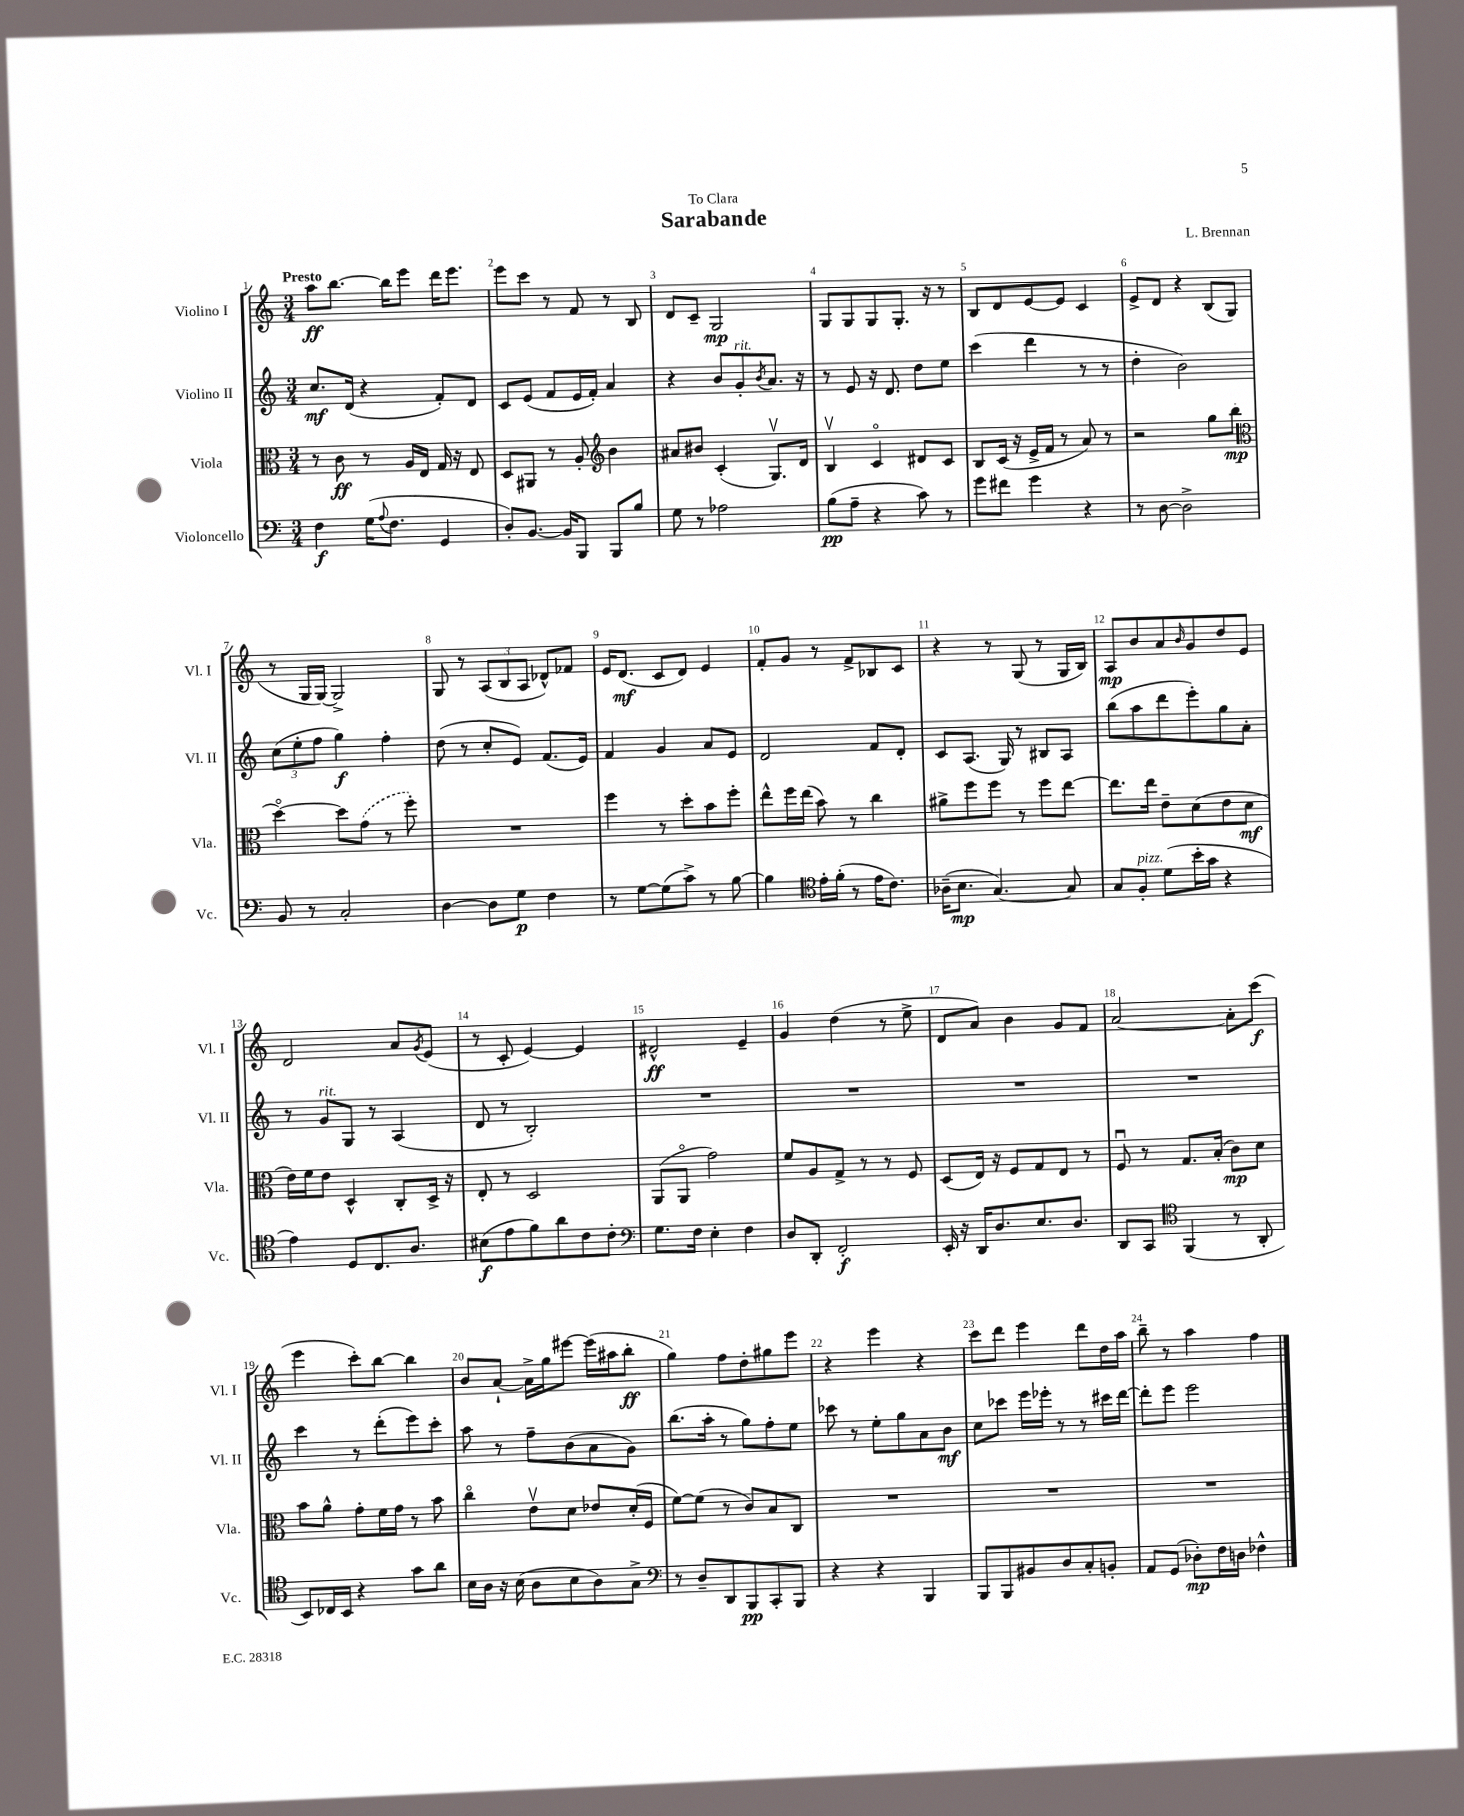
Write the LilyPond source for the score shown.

\header { title = "Sarabande" composer = "L. Brennan" dedication = "To Clara" }
<<
\new StaffGroup <<
\new Staff = "s0" \with { instrumentName = "Violino I" shortInstrumentName = "Vl. I" } {
    \clef treble \key c \major \numericTimeSignature \time 3/4 \tempo "Presto"
    a''8\ff b''8.~ b''16 e'''8 d'''16 e'''8. |
    e'''8 c'''8 r8 f'8 r8 b8 |
    d'8 c'8-- g2\mp |
    g8 g8 g8 g8.-. r16 r8 |
    b8 d'8 e'8~ e'8 c'4 |
    e'8-> d'8 r4 b8( g8 |
    r8 g16 g16~) g2-> |
    g8 r8 \tuplet 3/2 { a8( b8 a8 } des'8-^) fes'8 |
    e'16 d'8.\mf( c'8 d'8) e'4 |
    f'8-. g'8 r8 f'8-> bes8 c'8 |
    r4 r8 g8( r8 g16 b16) |
    a8\mp b'8 a'8 \grace { b'16 } g'8 d''8 e'8 |
    d'2 a'8 \acciaccatura { g'8 } e'8( |
    r8 c'8-. e'4~) e'4 |
    dis'2-^\ff e'4-- |
    g'4 d''4( r8 e''8-> |
    d'8 a'8) b'4 g'8 f'8 |
    a'2~ a'8-. c'''8\f( |
    e'''4 c'''8-.) b''8~ b''4 |
    b'8 a'8~-! a'16-> g''16 eis'''8~ eis'''16( ais''16 b''8-.\ff |
    g''4) f''8 d''8-. gis''8 e'''8 |
    r4 e'''4 r4 |
    c'''8 d'''8 e'''4 d'''8 d''16 a''16 |
    b''8-- r8 a''4 f''4 \bar "|." |
}
\new Staff = "s1" \with { instrumentName = "Violino II" shortInstrumentName = "Vl. II" } {
    \clef treble \key c \major \numericTimeSignature \time 3/4
    c''8.\mf d'16( r4 f'8-.) d'8 |
    c'8 e'8( f'8 e'16 f'16-.) a'4 |
    r4 b'8 g'8-.^\markup { \italic "rit." } \acciaccatura { b'8 } a'8. r16 |
    r8 e'8 r16 d'8. d''8 e''8 |
    c'''4( d'''4 r8 r8 |
    d''4-. b'2) |
    \tuplet 3/2 { c''8( e''8-. f''8 } g''4\f) f''4-. |
    d''8( r8 c''8-. e'8) f'8.( e'16) |
    f'4 g'4 a'8 e'8 |
    d'2 f'8 d'8-. |
    c'8 a8.( g16) r8 bis8 a8 |
    b''8( a''8 d'''8 e'''8-.) g''8 a'8-. |
    r8 g'8^\markup { \italic "rit." } g8 r8 a4( |
    d'8 r8 b2-.) |
    R2. |
    R2. |
    R2. |
    R2. |
    c'''4 r8 d'''8-.( e'''8) c'''8-. |
    a''8 r8 f''8-- b'8( a'8 g'8) |
    b''8.( a''16-. r8 g''8) f''8-. e''8 |
    ces'''8 r8 e''8-. g''8 a'8 b'8\mf |
    c''8 ces'''8 e'''16 ees'''16-. r8 r8 cis'''16 d'''16~ |
    d'''8-. e'''8 e'''2 \bar "|." |
}
\new Staff = "s2" \with { instrumentName = "Viola" shortInstrumentName = "Vla." } {
    \clef alto \key c \major \numericTimeSignature \time 3/4
    r8 c'8\ff r8 a16 e16 g16 r16 e8 |
    d8 ais,8 r8 a8-. \clef treble b'4 |
    ais'8 bis'8 c'4-.( g8.\upbow) d'16 |
    b4\upbow c'4\flageolet dis'8 c'8 |
    b8 c'16( r16 e'16-> f'16 r8 a'8) r8 |
    r2 g''8 b''8\mp( |
    \clef alto d''4~\flageolet) d''8 \once \slurDashed g'8( r8 f''8-.) |
    R2. |
    f''4 r8 d''8-. b'8 f''8-. |
    e''8-^ f''16 e''16( b'8) r8 c''4 |
    ais'8-> f''8 f''8 r8 f''8 e''8~ |
    e''8. e''16 e'8-- d'8( e'8 d'8\mf |
    e'16) f'16 e'8 d4-^ c8-. d16-> r16 |
    e8-. r8 d2 |
    a,8( a,8\flageolet g'2) |
    f'8 a8 g8-> r8 r8 f8 |
    d8( e16) r16 f8 g8 e8 r8 |
    f8\downbow r8 g8. b16-.( c'8\mp) d'8 |
    b'8 a'8-^ g'8-. f'16 g'16 r8 b'8 |
    c''4\flageolet e'8\upbow d'8 ees'8 d'16-.( f16 |
    f'8~) f'8( r8 c'8) b8 c8 |
    R2. |
    R2. |
    R2. \bar "|." |
}
\new Staff = "s3" \with { instrumentName = "Violoncello" shortInstrumentName = "Vc." } {
    \clef bass \key c \major \numericTimeSignature \time 3/4
    f4\f g16( \appoggiatura { a8 } f8. g,4 |
    d8-.) b,8.~ b,16 b,,8 b,,8 b8 |
    g8 r8 aes2 |
    b8\pp( a8-- r4 c'8) r8 |
    g'8 fis'8 g'4 r4 |
    r8 d8~ d2-> |
    b,8 r8 c2-. |
    d4~ d8 g8\p f4 |
    r8 g8~ g8( c'8->) r8 b8~ |
    b4 \clef tenor e'16-. f'16-.( r8 e'16 c'8.) |
    aes16--( b8.\mp g4.~) g8 |
    g8 f8-.^\markup { \italic "pizz." } d'8( b'16-. g'16 r4 |
    e'4) d8 c8. a8. |
    bis8\f( e'8 f'8) a'8 c'8 c'8-. |
    \clef bass g8. f16 e4-. f4 |
    d8 d,8-. f,2-.\f |
    e,16-. r16 d,16 d8. e8. d8. |
    d,8 c,8 \clef tenor f,4( r8 a,8-. |
    b,8) ces16 b,16 r4 g'8 a'8 |
    b16 a16 r16 b16( a8 b8 a8) g8-> |
    \clef bass r8 d8-- d,8 b,,8\pp c,8-. b,,8 |
    r4 r4 b,,4 |
    b,,8 b,,8 bis,8 d8 c8-. b,8-. |
    a,8 g,8( des8-.\mp) f16 d16 fes4-^ \bar "|." |
}
>>
>>
\layout { \context { \Score \override BarNumber.break-visibility = ##(#f #t #t) barNumberVisibility = #all-bar-numbers-visible } }
